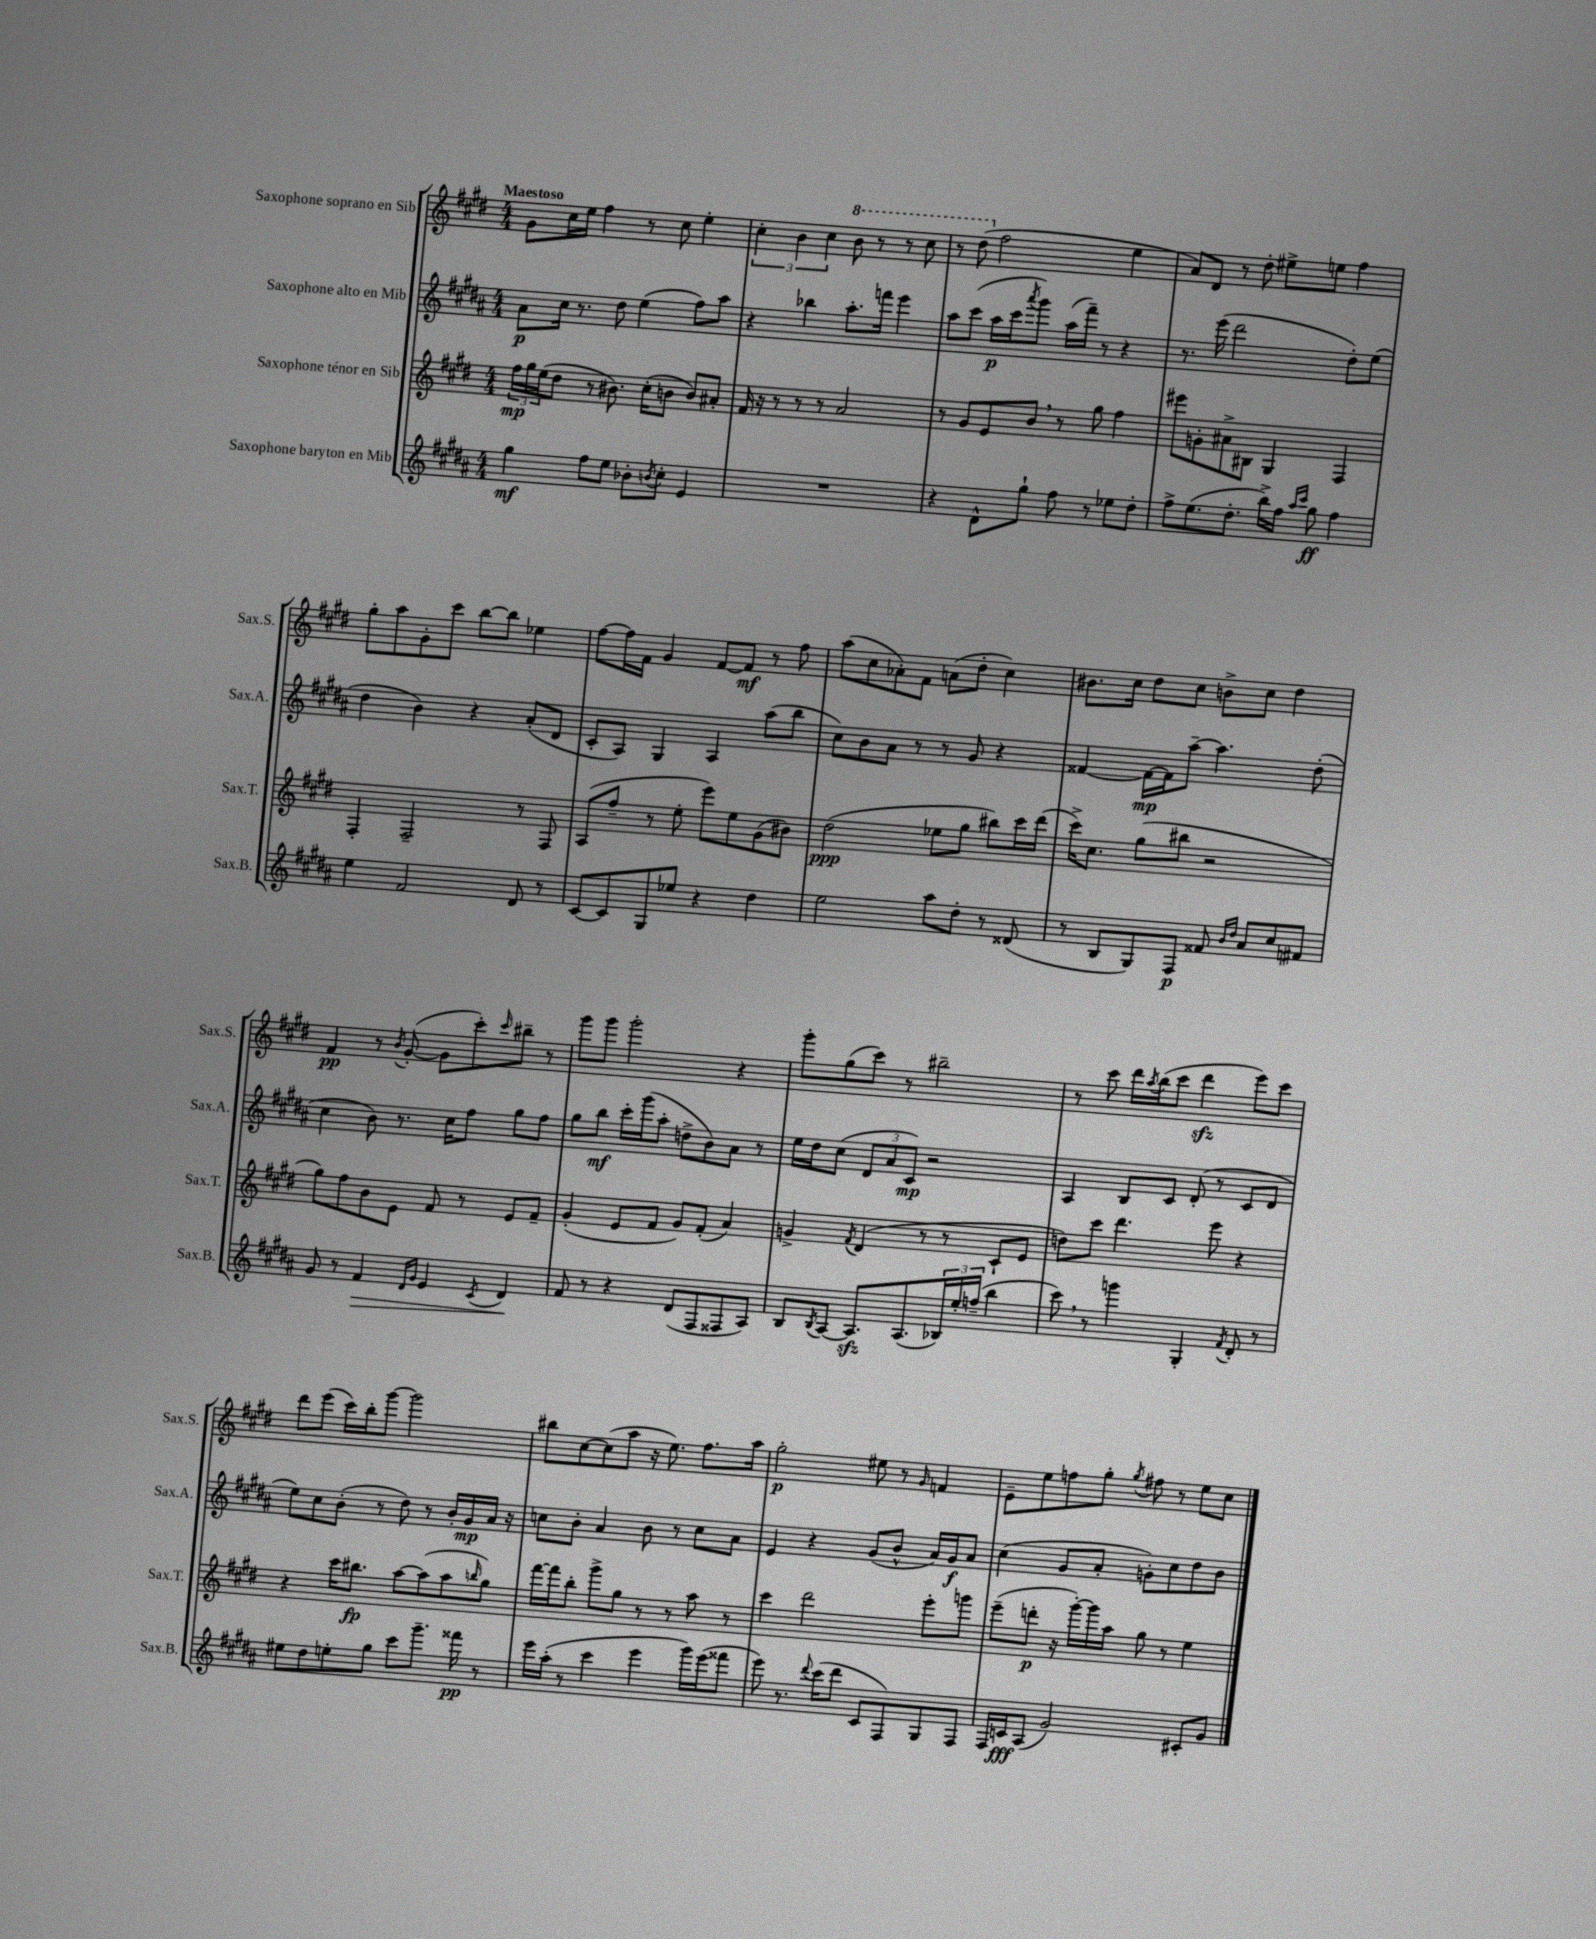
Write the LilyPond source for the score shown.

<<
\new StaffGroup <<
\new Staff = "s0" \with { instrumentName = "Saxophone soprano en Sib" shortInstrumentName = "Sax.S." } {
    \clef treble \key e \major \numericTimeSignature \time 4/4 \tempo "Maestoso"
    gis'8 cis''16 e''16 fis''4 r8 cis''8 e''4-. |
    \tuplet 3/2 { cis''4-. b'4 cis''4 } \ottava #1 b''8 r8 r8 cis'''8 |
    r8 dis'''8( \ottava #0 fis''2 e''4 |
    a'8) dis'8 r8 dis''8-. eis''8-> e''8 fis''4 |
    gis''8-. a''8 gis'8-. cis'''8 b''8~ b''8 ees''4 |
    fis''8~ fis''16 fis'16 gis'4 fis'8~ fis'8\mf r8 fis''8 |
    a''8( cis''8 aes'8-.) fis'8 a'8( dis''8-. cis''4) |
    bis'8. cis''16 dis''8 cis''8 b'8-> cis''8 dis''4 |
    fis'4\pp r8 \acciaccatura { b'8 } gis'8~-.( gis'8 cis'''8-.) \grace { cis'''16 } bis''8-- r8 |
    gis'''8 gis'''8 gis'''2-. r4 |
    gis'''8-. gis''8( cis'''8) r8 bis''2-- |
    r8 cis'''8 dis'''16 \acciaccatura { a''8 } b''16( cis'''8 dis'''4\sfz e'''8) cis'''8 |
    dis'''8 e'''8( cis'''16) b''16-. gis'''8~ gis'''2 |
    bis''8 cis''8~ cis''8( a''8 r16 e''8.) fis''8. a''16 |
    gis''2-.\p eis''8 r8 \grace { gis'16 } f'4 |
    e'8-- e''8 f''8 gis''8-. \acciaccatura { gis''8 } fis''8 r8 e''8 cis''8 \bar "|." |
}
\new Staff = "s1" \with { instrumentName = "Saxophone alto en Mib" shortInstrumentName = "Sax.A." } {
    \clef treble \key b \major \numericTimeSignature \time 4/4
    ais'8\p cis''16 r8. dis''8 e''4( fis''8) ais''8 |
    r4 bes''4 ais''8.-. f'''16 e'''4 |
    ais''8 cis'''8( ais''16\p cis'''16 \acciaccatura { ais'''8 } gis'''8) ais''16( fis'''16--) r8 r4 |
    r8. e'''16( dis'''2 dis''8-.) e''8( |
    dis''4 b'4) r4 ais'8-.( dis'8 |
    cis'8-. ais8) gis4 ais4 ais''8( b''8 |
    cis''8) b'8 ais'8 r8 r8 gis'8 r4 |
    fisis'4~ fisis'16~\mp fisis'16 ais''8~-- ais''4. dis''8-.( |
    cis''4 b'8) r8. cis''16 fis''8 gis''8 fis''8 |
    gis''8 b''8\mf cis'''16-. gis'''16( ais''8-. d''8-> b'8) ais'8 r8 |
    e''16 dis''16 cis''8( \tuplet 3/2 { dis'8 ais'8 cis'8\mp) } r2 |
    ais4 b8 cis'8 dis'8-.( r8 cis'8 dis'8 |
    e''8) cis''8 b'8-.( r8 dis''8) r8 b'16-. gis'16\mp ais'16 r16 |
    c''8 b'8-. ais'4 b'8 r8 c''8 ais'8 |
    e'4 r4 gis'8( b'8-^ ais'16) gis'16\f ais'8 |
    cis''4( gis'8 ais'8-. g'8-.) cis''8 dis''8 b'8 \bar "|." |
}
\new Staff = "s2" \with { instrumentName = "Saxophone ténor en Sib" shortInstrumentName = "Sax.T." } {
    \clef treble \key e \major \numericTimeSignature \time 4/4
    \tuplet 3/2 { fis''16\mp gis''16 e''16( } dis''8 r8 bis'8.) cis''16-.( b'8 b'8) ais'8-. |
    fis'16 r16 r8 r8 r8 a'2 |
    r8 gis'8 e'8 b'8 \breathe r8 gis''8 fis''4 |
    eis'''8 g'8-. ais'8-> bis8 gis4 fis4 |
    fis4-. fis2-- r8 fis8 |
    a8( fis''8-- r8 e''8-. e'''8) e''8 gis'8( bis'8) |
    dis''2\ppp( ees''8 gis''8 bis''8) cis'''16 dis'''16( |
    cis'''16->) cis''8. gis''8( bis''8 r2 |
    gis''8) fis''8 b'8 e'8 fis'8 r8 e'8 fis'8-- |
    gis'4-.( e'8 fis'8 gis'8) fis'8-.( a'4) |
    g'4-> \acciaccatura { fis'8 } dis'4( r8 r8 cis'8-! e'8 |
    d''8) cis'''8 dis'''4. e'''8 r4 |
    r4 cis'''16 bis''8.\fp a''8~ a''8( a''8 \grace { b''16 } gis''8) |
    fis'''16~ fis'''16 b''8-. gis'''8-> gis''8 r8 r8 a''8 r8 |
    cis'''4 dis'''2 e'''8-. g'''8 |
    e'''8--( d'''8-.\p r16 gis'''16~-.) gis'''16 a''16 gis''8 r8 e''4 \bar "|." |
}
\new Staff = "s3" \with { instrumentName = "Saxophone baryton en Mib" shortInstrumentName = "Sax.B." } {
    \clef treble \key b \major \numericTimeSignature \time 4/4
    gis''4\mf fis''8 e''8 bes'8-. \acciaccatura { b'8 } cis''8-. e'4 |
    R1 |
    r4 dis'8-^ gis''8-! fis''8 r8 ees''8 dis''8-. |
    fis''8-> e''8.( dis''8.-. b''16->) fis''16 \grace { ais''16 cis'''16 } gis''8\ff fis''4 |
    e''4 fis'2 dis'8 r8 |
    cis'8~ cis'8 gis8 ees''8 r4 dis''4 |
    e''2 ais''8 dis''8-. r8 disis'8( |
    r8 b8 gis8) fis8\p fisis'8 \grace { b'16 dis''16 } ais'8 cis''8 fis'8 |
    gis'8 r8 fis'4\> \grace { dis'16 gis'16 } e'4 \acciaccatura { cis'8 } dis'4\! |
    fis'8 r8 r4 dis'8( fis8 fisis8 ais8) |
    b8 \acciaccatura { b8 } ais8~ ais8.\sfz ais8.( \tuplet 3/2 { bes16) e''16-. f''16--( } b''4 |
    cis'''8) \breathe r8 g'''4 gis4-. \acciaccatura { fis'8 } dis'8-. r8 |
    eis''8 dis''8 e''8-. gis''8 cis'''8 gis'''8.-- fisis'''16\pp r8 |
    e'''16 ais''16-.( r8 cis'''4 e'''4 gis'''16) e'''16( fisis'''8 |
    e'''8) r8. \appoggiatura { dis'''8 } cis'''16( dis'''8 cis'8 fis8) gis8 fis8 |
    fis16 c'16\fff ais8( gis'2) cis'8-. gis'8 \bar "|." |
}
>>
>>
\layout { \context { \Score \remove "Bar_number_engraver" } }
